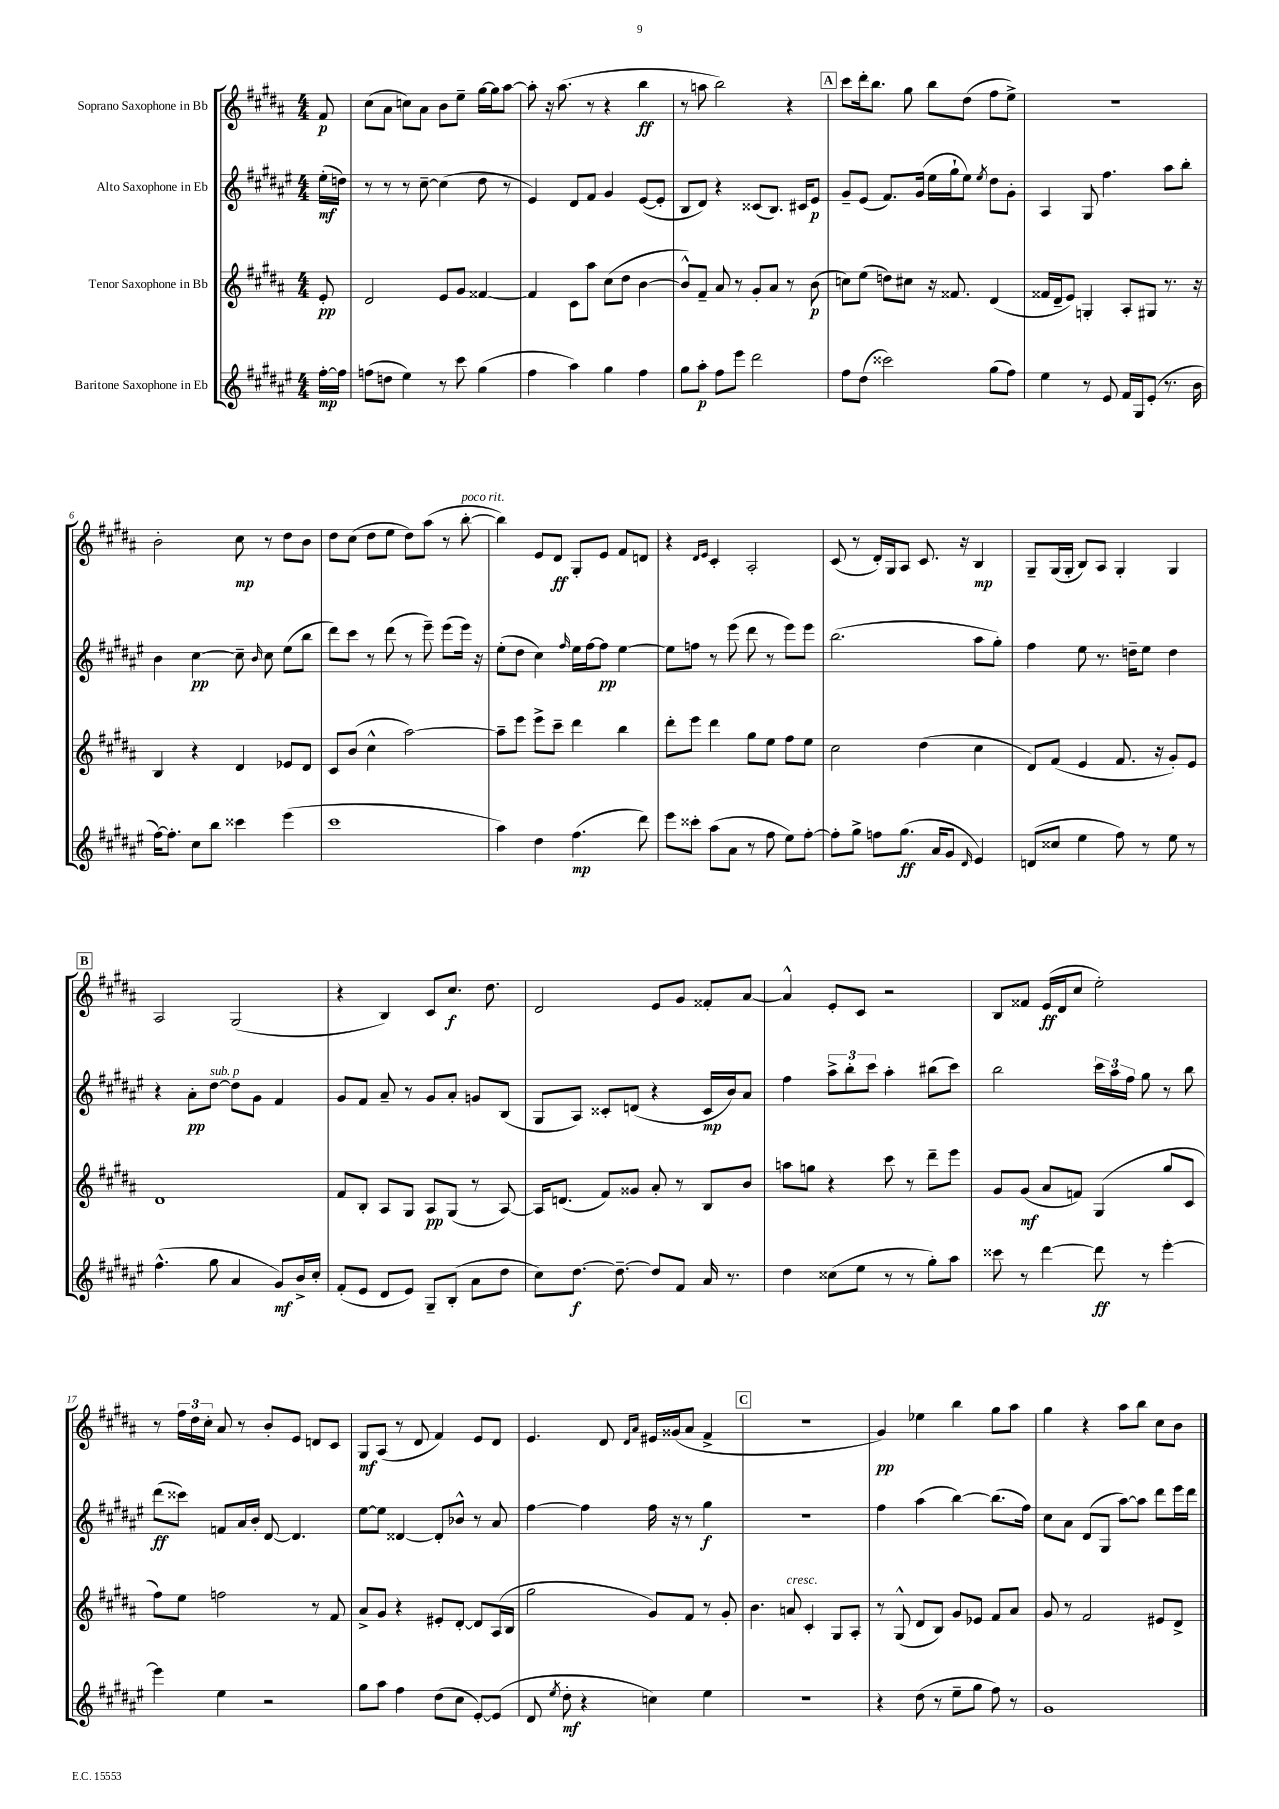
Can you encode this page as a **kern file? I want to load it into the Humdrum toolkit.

**kern	**kern	**kern	**kern
*staff4	*staff3	*staff2	*staff1
*clefG2	*clefG2	*clefG2	*clefG2
*k[f#c#g#d#a#e#]	*k[f#c#g#d#a#]	*k[f#c#g#d#a#e#]	*k[f#c#g#d#a#]
*M4/4	*M4/4	*M4/4	*M4/4
[16ff#'	8e'	(16ee#'	8f#
16ff#]	.	16dd)	.
=	=	=	=
(8ff	2d#	8r	(8cc#
8dd	.	8r	8a#
4ee#)	.	8r	8cc)
.	.	[8cc#~	8a#
8r	8e	(4cc#]	8b
8ccc#	8g#	.	8ee~
(4gg#	[4f##	8dd#	[16gg#
.	.	.	16gg#]
.	.	8r	[8aa#
=	=	=	=
4ff#	4f##]	4e#)	8aa#']
.	.	.	16r
.	.	.	(8.aa#
4aa#)	8c#	8d#	.
.	8aa#	8f#	8r
4gg#	(8cc#	4g#	4r
.	8dd#	.	.
4ff#	[4b	([8e#	4bb
.	.	8e#']	.
=	=	=	=
8gg#	8b^^])	8B	8r
8aa#'	8f#~	8d#)	8aa
8ff#	8a#	4r	2bb)
8eee#	8r	.	.
2ddd#	8g#'	(8c##	.
.	8a#	8.B)	.
.	8r	.	4r
.	.	16c#	.
.	(8b	8e#	.
=	=	=	=
8ff#	8cc)	8g#~	8ccc#
(8dd#	(8ee	(8e#	16ddd#'
.	.	.	8.bb
2ccc##)	8dd)	8.f#)	.
.	8cc#	.	8gg#
.	.	(16g#	.
.	16r	16ee#	8bb
.	8.f##	16gg#`	.
.	.	8ee#)	(8dd#
.	.	8qee#	.
(8gg#	(4d#	8dd#	8ff#
8ff#)	.	8g#'	8ee^)
=	=	=	=
4ee#	16f##	4A#	1r
.	16d#~	.	.
.	8e)	.	.
8r	4G'	8G#	.
8e#	.	4.ff#	.
16f#	8A#'	.	.
16G#	.	.	.
(8e#'	8G#	.	.
8.r	8.r	8aa#	.
.	.	8bb'	.
16b	16r	.	.
=	=	=	=
[16ff#)	4B	4b	2b'
8.ff#']	.	.	.
8cc#	4r	[4cc#	.
8bb	.	.	.
4ccc##	4d#	8cc#~]	8cc#
.	.	16qqb	.
.	.	8cc#	8r
(4eee#	8e-	(8ee#	8dd#
.	8d#	8bb	8b
=	=	=	=
1ccc#	8c#	8ddd#)	8dd#
.	(8b	8ccc#	(8cc#
.	4cc#^^	8r	8dd#
.	.	(8ddd#	8ee
.	[2aa#)	8r	8dd#)
.	.	8eee#~)	(8aa#
.	.	(8eee#	8r
.	.	16eee#)	[8bb'
.	.	16r	.
=	=	=	=
4aa#)	8aa#~]	(8ee#'	4bb])
.	8eee	8dd#	.
4dd#	8eee^	4cc#)	8e
.	8ccc#~	.	8d#
.	.	16qqff#	.
(4.ff#	4ddd#	16ee#	8G#'
.	.	[16ff#	.
.	.	8ff#]	8e
.	4bb	[4ee#	8f#
8ddd#)	.	.	8d
=	=	=	=
8eee#	8ddd#'	8ee#]	4r
8ccc##'	8eee	8ff	.
.	.	.	16qqd#
.	.	.	16qqe
(8aa#	4ddd#	8r	4c#'
8a#	.	(8eee#	.
8r	8gg#	8ddd#	2A#'
8ff#	8ee	8r	.
8ee#)	8ff#	8eee#)	.
[8ff#'	8ee	8eee#	.
=	=	=	=
8ff#']	2cc#	(2.bb	(8c#
8gg#^	.	.	8r
8ff	.	.	16d#')
.	.	.	16G#
(8.gg#	.	.	8A#
.	(4dd#	.	8.c#
16a#	.	.	.
8g#	.	.	.
.	.	.	16r
16qqd#	.	.	.
4e#)	4cc#	8aa#	4B
.	.	8gg#')	.
=	=	=	=
(8d	8d#)	4ff#	8G#~
8cc##	(8f#	.	(16G#
.	.	.	16G#'
4ee#	4e	8ee#	8B)
.	.	8.r	8A#
8ff#)	8.f#	.	4G#'
.	.	16dd~	.
8r	.	8ee#	.
.	16r	.	.
8ee#	8g#')	4dd	4G#
8r	8e	.	.
=	=	=	=
(4.ff#^^	1d#	4r	2A#
.	.	8a#'	.
8gg#	.	[8dd#	.
4a#	.	8dd#]	(2G#
.	.	8g#	.
8g#)	.	4f#	.
16b^	.	.	.
16cc#'	.	.	.
=	=	=	=
(8f#'	8f#	8g#	4r
8e#	8B'	8f#	.
8d#	8A#	8a#~	4B)
8e#)	8G#	8r	.
8G#~	8A#	8g#	8c#
(8B'	(8G#	8a#'	8.cc#
8a#	8r	8g	.
.	.	.	8.dd#
8dd#	[8A#)	(8B	.
=	=	=	=
8cc#)	16A#]	8G#	2d#
.	(8.d	.	.
[8.dd#	.	8A#)	.
.	8f#)	8c##'	.
8.dd#~_	.	.	.
.	8g##	(8d	.
8dd#]	8a#'	4r	8e
8f#	8r	.	8g#
16a#	8B	16c##	8f##'
8.r	.	16b)	.
.	8b	8a#	[8a#
=	=	=	=
4dd#	8aa	4ff#	4a#^^]
.	8gg	.	.
(8cc##	4r	12aa#^	8e'
.	.	12bb'	.
8ee#	.	.	8c#
.	.	12ccc#	.
8r	8ccc#	4aa#'	2r
8r	8r	.	.
8gg#')	8ddd#~	(8bb#	.
8aa#	8eee	8ccc#)	.
=	=	=	=
8ccc##	8g#	2bb	8B
8r	(8g#	.	8f##
[4ddd#	8a#	.	(16e
.	.	.	16d#
.	8f)	.	8cc#
8ddd#]	(4G#	24ccc#	2ee')
.	.	24aa#	.
.	.	24ff#	.
8r	.	8gg#	.
[4eee#'	8gg#	8r	.
.	8c#	8bb	.
=	=	=	=
4eee#]	8ff#)	(8ddd#	8r
.	8ee	8ccc##)	24ff#
.	.	.	24dd#
.	.	.	24cc#'
4ee#	2ff	8f	8a#
.	.	16a#	8r
.	.	16b'	.
2r	.	[8d#	8b'
.	.	4.d#]	8e
.	8r	.	8d
.	8f#	.	8c#
=	=	=	=
8gg#	8a#^	[8ee#	8G#
8aa#	8g#	8ee#]	(8A#
4ff#	4r	[4d##	8r
.	.	.	8d#
(8dd#	8e#'	8d##']	4f#)
8cc#	[8d#'	8b-^^	.
[8e#')	8d#]	8r	8e
(8e#]	(16A#	8a#	8d#
.	16B	.	.
=	=	=	=
8d#	2gg#	[4ff#	4.e
8qee#	.	.	.
8dd#'	.	.	.
4r	.	4ff#]	.
.	.	.	8d#
.	.	.	16qqd#
.	.	.	16qqa#
4cc)	8g#)	16ff#	16e#
.	.	16r	(16g##
.	8f#	8r	8a#
4ee#	8r	4gg#	4f#^
.	8g#'	.	.
=	=	=	=
1r	4.b	1r	1r
.	8a	.	.
.	4c#'	.	.
.	8G#	.	.
.	8A#'	.	.
=	=	=	=
4r	8r	4ff#	4g#)
.	(8G#^^	.	.
(8dd#	8d#	(4aa#	4ee-
8r	8B)	.	.
8ee#~	8g#	[4bb)	4bb
8gg#	8e-	.	.
8ff#)	8f#	(8.bb]	8gg#
8r	8a#	.	8aa#
.	.	16ff#)	.
=	=	=	=
1g#	8g#	8cc#	4gg#
.	8r	8a#	.
.	2f#	(8d#	4r
.	.	8G#	.
.	.	[8aa#)	8aa#
.	.	8aa#]	8bb
.	8e#	8ddd#	8cc#
.	8d#^	16eee#	8b
.	.	16ddd#	.
==	==	==	==
*-	*-	*-	*-
